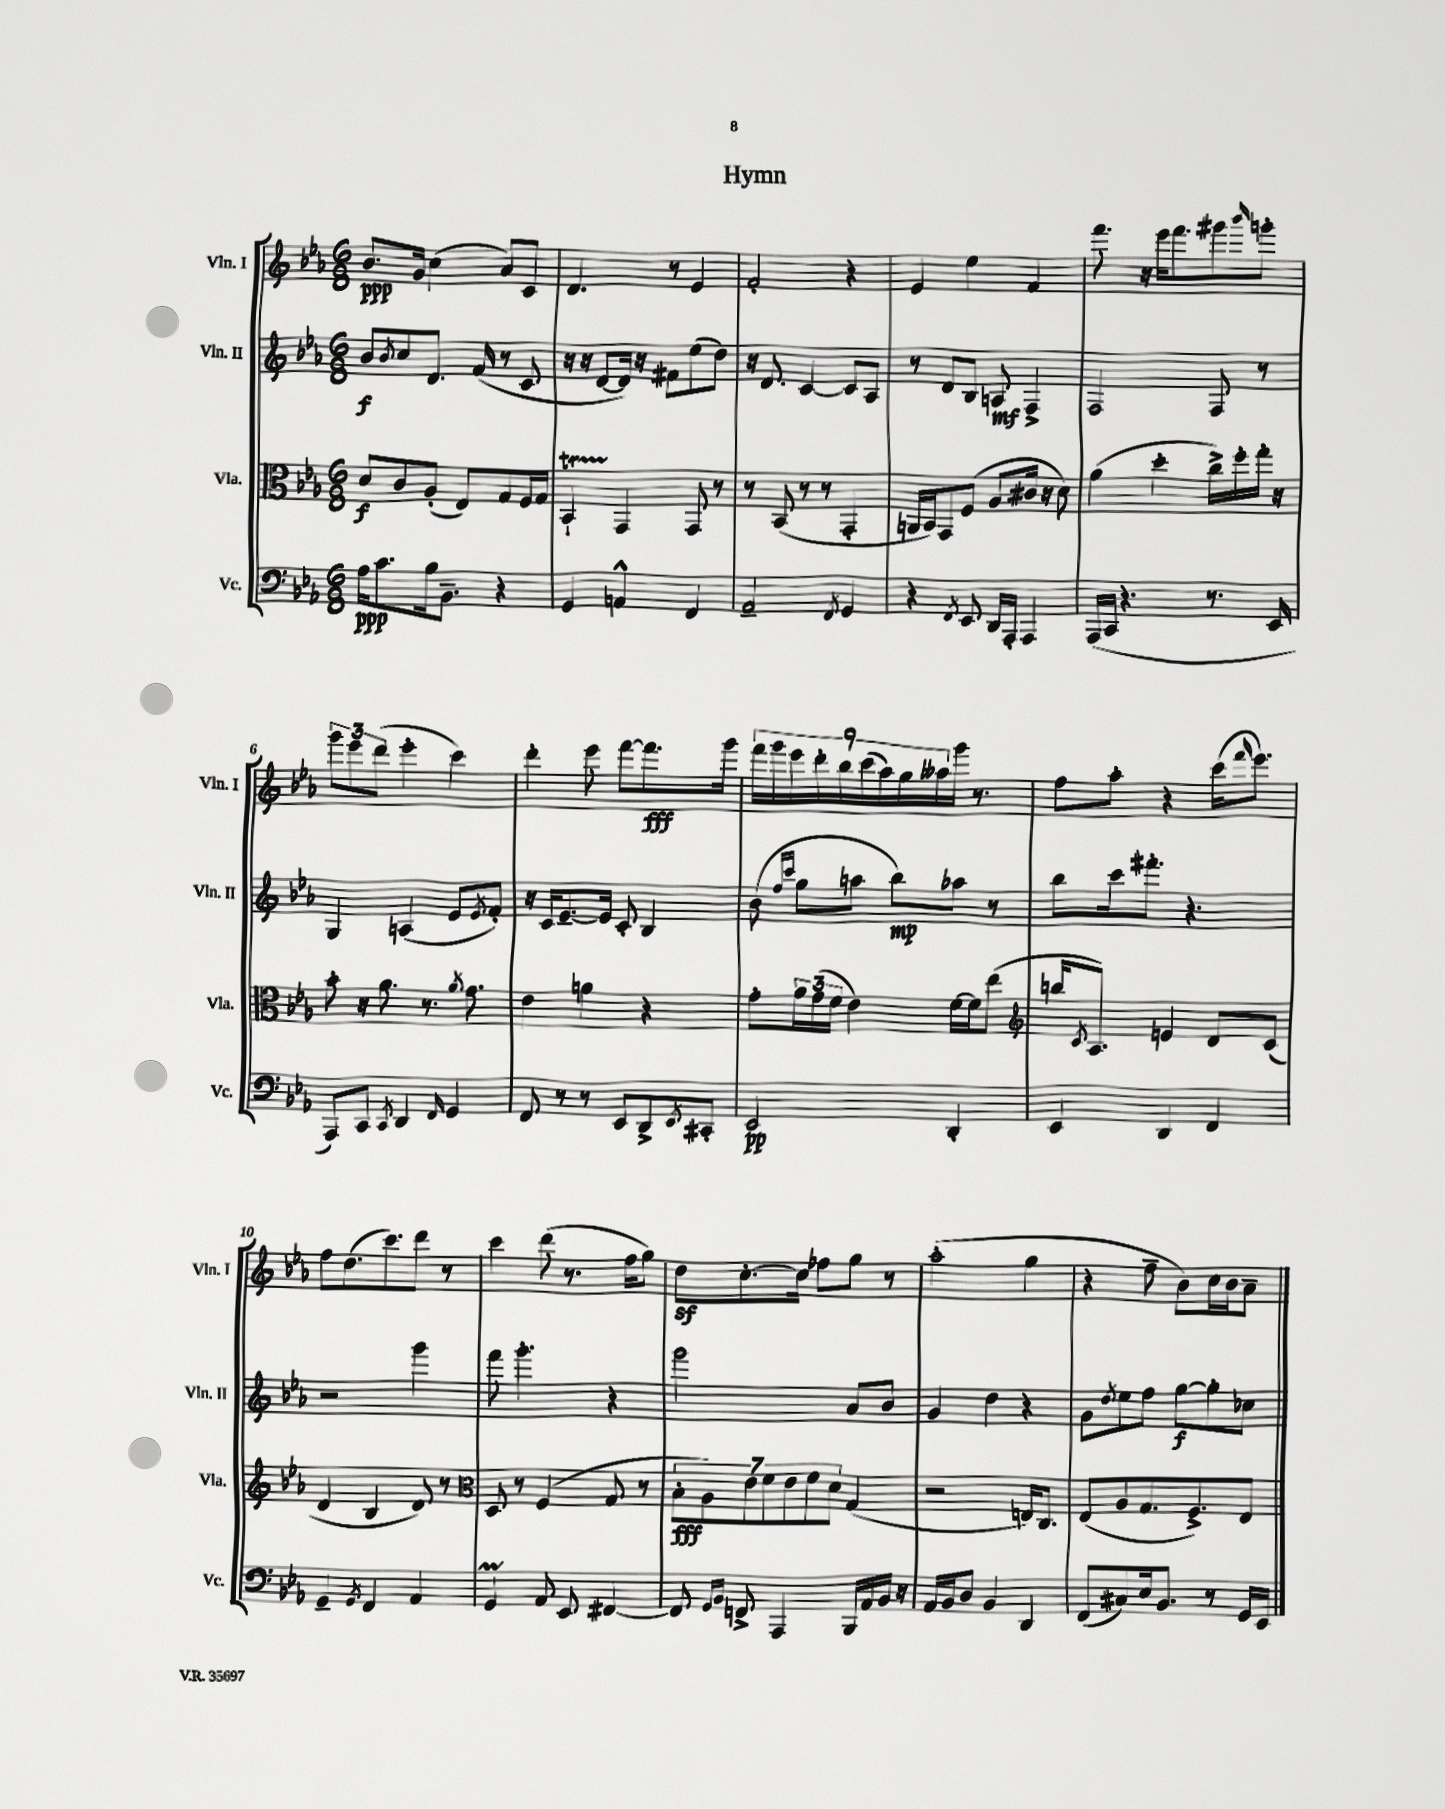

**kern	**kern	**kern	**kern
*staff4	*staff3	*staff2	*staff1
*clefF4	*clefC3	*clefG2	*clefG2
*k[b-e-a-]	*k[b-e-a-]	*k[b-e-a-]	*k[b-e-a-]
*M6/8	*M6/8	*M6/8	*M6/8
16A-\LK	8d/L	8b-/L	8.b-/L
8.c\	.	.	.
.	.	8qb-/	.
.	8c/	8cc/	.
.	.	.	16g/Jk
16B-\k	(8A-'/J	8.d/J	(4cc\
8.BB-~\J	.	.	.
.	8E-/L)	.	.
.	.	(16f/	.
4r	8G/	8r	8a-/L)
.	16F/L	8c/	8c/J
.	16G/JJ	.	.
=	=	=	=
4GG/	4BB-`/	16r	4.d/
.	.	16r	.
.	.	[8d/L	.
4AA^^/	4GG/	16d/]Jk)	.
.	.	16r	.
.	.	8f#\L	8r
4FF/	8GG/	(8ee-\	4e-/
.	8r	8dd\J)	.
=	=	=	=
2AA-~/	8r	16r	2f'/
.	.	8.d/	.
.	(8BB-/	.	.
.	8r	[4c/	.
.	8r	.	.
8qFF/	.	.	.
4GG/	4GG'/	8c/]L	4r
.	.	8A-/J	.
=	=	=	=
4r	16AA/LL	8r	4e-/
.	16BB-/J)	.	.
.	8GG/	8d/L	.
8qFF/	.	.	.
8EE-/	(8F/J	8B-/J	4ee-\
16DD/LL	8A-/L	8A/	.
16AAA-'/JJ	.	.	.
4AAA-/	16c#/Jk	4F^/	4f/
.	16r	.	.
.	8d\)	.	.
=	=	=	=
(16AAA-/LL	(4a-\	2F/	8.fff\
16CC/JJ	.	.	.
4.r	.	.	.
.	.	.	16r
.	4dd'\	.	16eee-\LK
.	.	.	8.fff\
8.r	16cc^\LL)	8F/	8ggg#\
.	16ff'\	.	.
.	.	.	16qqbbb-/
.	16gg'\JJ	8r	8ggg'\J
16EE-/	16r	.	.
=	=	=	=
8AAA-/L)	8b-'\	4G/	12ggg\L
.	.	.	12eee-\
8CC/J	16r	.	.
.	.	.	(12ddd\J
.	8.a-\	.	.
8qCC/	.	.	.
4DD/	.	(4A/	4eee-'\
.	8.r	.	.
16qqFF/	.	.	.
4GG/	.	8e-/L	4ccc\)
.	8qa-/	.	.
.	8.g\	.	.
.	.	8qe-/	.
.	.	8f'/J)	.
=	=	=	=
8FF/	4e-\	16r	4ddd'\
.	.	16c/LK	.
8r	.	[8.e-~/	.
8r	4a\	.	8eee-\
.	.	16e-/]Jk	.
8EE-/L	.	8c'/	[8fff\L
8DD^/	4r	4B-/	8.fff\]
8qEE-/	.	.	.
8CC#'/J	.	.	.
.	.	.	16ggg\Jk
=	=	=	=
2EE-/	8g'\L	(8b-\	18fff\LL
.	.	.	18ggg\
.	.	.	18eee-\
.	.	16qqff/LL	.
.	.	16qqccc/JJ	.
.	24a-\L	8gg\L	.
.	(24g\	.	18ddd'\
.	24f\JJ	.	.
.	.	.	18bb-\
.	4e-\)	8aa\J	.
.	.	.	(18ccc\
.	.	.	18aa-\)
.	.	8bb-\L)	.
.	.	.	18gg\
.	.	.	18aa--\
4DD'/	[16f\LL	8aa-\J	16ggg\JJ
.	16f\]J	.	8.r
.	(8ee-\J	8r	.
=	=	=	=
*	*clefG2	*	*
4EE-/	16bb/LK	8bb-\L	8ff\L
.	8qc/	.	.
.	8.A-/J)	.	.
.	.	16ccc\k	8aa-'\J
.	.	8.fff#'\J	.
4DD/	4e/	.	4r
.	.	4.r	.
4FF/	8d/L	.	(16ccc\LK
.	.	.	16qqfff/
.	.	.	8.eee-\J)
.	(8c/J	.	.
=	=	=	=
4GG~/	4d/	2r	8ff\L
.	.	.	(8.dd\
8qGG/	.	.	.
4FF/	4B-/	.	.
.	.	.	8.ccc\)
4AA-/	8d/)	4ggg\	8ddd\J
.	8r	.	8r
=	=	=	=
*	*clefC3	*	*
4GG/	8D/	8fff\	4ccc\
.	8r	4.ggg'\	.
8AA-/	(4F/	.	(8ddd\
8EE-/	.	.	8.r
[4FF#/	8G/	4r	.
.	.	.	16ff\LK
.	8r	.	8gg\J)
=	=	=	=
8FF#/]	14B-'\L	2ggg\	8dd\L
.	14A-\)	.	.
16qqGG/LL	.	.	.
16qqBB-/JJ	.	.	.
8FF^/	.	.	[8.cc'\
.	14e-\	.	.
.	14f\	.	.
4AAA-/	.	.	.
.	14e-\	.	.
.	.	.	16cc\]Jk
.	14f\	.	.
.	.	.	8ff-\L
.	14d\J	.	.
16BBB-/LL	(4G/	8a-/L	8gg\J
16AA-/	.	.	.
16BB-/JJ	.	8b-/J	8r
16r	.	.	.
=	=	=	=
16AA-/LL	2r	4g/	(2aa-'\
16BB-/J	.	.	.
8D/J	.	.	.
4BB-/	.	4dd\	.
4DD/	16E/LK)	4r	4gg\
.	8.C/J	.	.
=	=	=	=
(8FF/L	(8E-/L	8g\L	4r
.	.	8qdd/	.
8C#/)	8A-/	8ee-\	.
16E-/k	8.G/	8ff\J	8ff~\
8.BB-/J	.	.	.
.	.	[8gg\L	8b-\L)
.	8.F^/)	.	.
8r	.	8gg'\]	16cc\L
.	.	.	16b-\J
16GG/LL	8E-/J	8cc-\J	8a-~\J
16EE-/JJ	.	.	.
==	==	==	==
*-	*-	*-	*-
